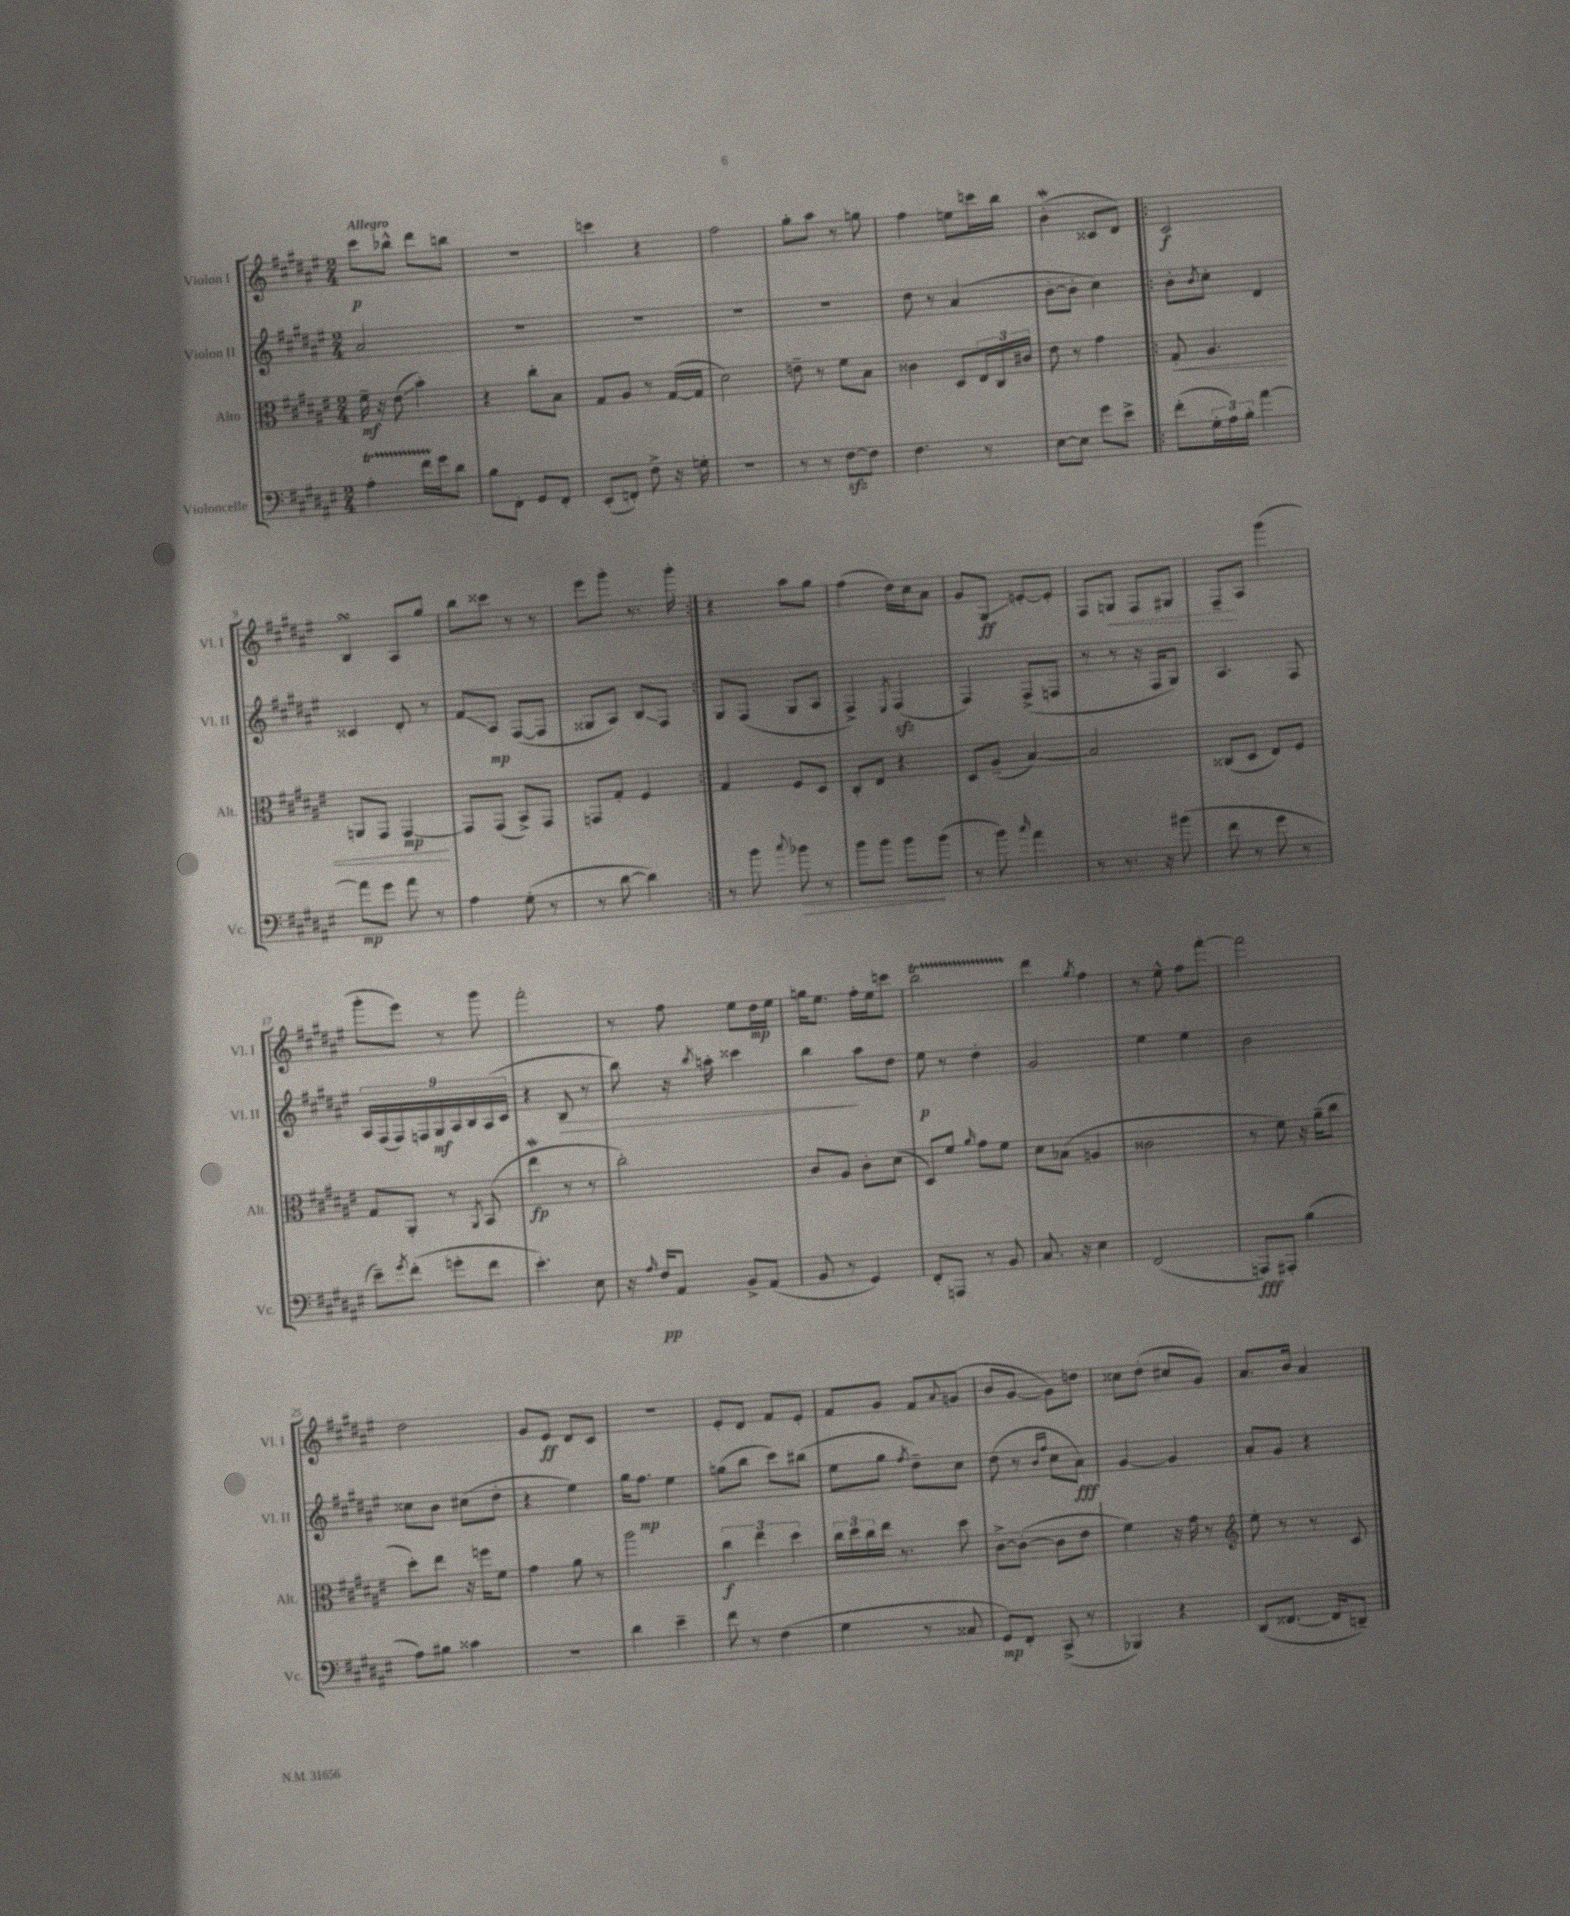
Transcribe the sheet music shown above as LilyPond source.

<<
\new StaffGroup <<
\new Staff = "s0" \with { instrumentName = "Violon I" shortInstrumentName = "Vl. I" } {
    \clef treble \key fis \major \numericTimeSignature \time 2/4 \tempo "Allegro"
    cis'''8\p bes''8-^ dis'''8 b''8 |
    r2 |
    c'''4 r4 |
    fis''2 |
    gis''8-. ais''8 r8 g''8 |
    fis''4 e''8 c'''16 b''16 |
    b'4-.\mordent( cisis'8 dis'8) |
    \repeat volta 2 { cis'2\f |
    b4\turn ais8 gis''8 |
    b''8 cisis'''8 r8 r8 |
    eis'''8 gis'''8-. r8. gis'''16-. | }
    r4 ais''8 gis''8 |
    fis''4( dis''16) cis''16 ais'8 |
    gis'8 gis8\glissando\ff e'8~-. e'8-. |
    fis8 \once \override Hairpin.style = #'dashed-line g8\< fis8 gis8 |
    fis8--\! ais8 gis'''4( |
    gis'''8-. eis'''8) r8 gis'''8 |
    fis'''2-. |
    r8 fis''8 eis''8 dis''16\mp eis''16 |
    g''16 eis''8. fis''16-. eis''16 c'''8 |
    b''2\startTrillSpan |
    dis'''4\stopTrillSpan \acciaccatura { gis''8 } fis''4 |
    r8 eis''8-^ fis''8 fis'''8~-. |
    fis'''2 |
    dis''2 |
    gis'8 eis'8\ff dis'8 cis'8 |
    R2 |
    eis'8-. dis'8 fis'8 eis'8-. |
    fis'8 gis'8 fis'8 \appoggiatura { ais'8 } g'8( |
    b'8 gis'8~ gis'8) d''8 |
    cisis''8 dis''8-.( cis''8 gis'8) |
    ais'8. b'16 ais'4 \bar "|." |
}
\new Staff = "s1" \with { instrumentName = "Violon II" shortInstrumentName = "Vl. II" } {
    \clef treble \key fis \major \numericTimeSignature \time 2/4
    ais'2 |
    R2 |
    R2 |
    R2 |
    R2 |
    dis''8 r8 ais'4( |
    b'8~-. b'8-. cis''4) |
    \repeat volta 2 { b'8-. \acciaccatura { b'8 } cis''8-. dis'4 |
    cisis'4 dis'8-. r8 |
    fis'8\glissando ais8\mp fis8~( fis8 |
    gisis8 ais8) b8\glissando fis8 | }
    gis8 fis8( gis8 ais8 |
    fis4->) \acciaccatura { eis8 } fis4\sfz( |
    fis4) fis8->( f8 |
    r8 r8 r16 fis16 gis8) |
    ais4. fis8 |
    \tuplet 9/8 { ais16 fis16( fis16) f16 gis16\mf ais16 b16 ais16( cis'16 } |
    r4 b8\> r8 |
    b''8) r16 \acciaccatura { b''8 } a''16-. cisis'''4 |
    b''4\! ais''8 dis''8 |
    eis''8\p r8 dis''4-. |
    gis'2 |
    eis''4 eis''4 |
    b'2 |
    cisis''8 b'8 cis''8( dis''8-. |
    r4 eis''4) |
    gis''16 fis''8.\mp eis''4 |
    g''8( b''8 cis'''8) bis''8( |
    eis''8 gis''8 \acciaccatura { fis''8 } dis''8--) cis''8 |
    dis''8( r8 \grace { b'16 fis''16 } cis''8 ais'8\fff) |
    gis'4~ gis'4 |
    ais'8-. gis'8 r4 \bar "|." |
}
\new Staff = "s2" \with { instrumentName = "Alto" shortInstrumentName = "Alt." } {
    \clef alto \key fis \major \numericTimeSignature \time 2/4
    fis'16--\mf r16 eis'8\glissando( b'4-.) |
    r4 cis''8-. b8 |
    gis8 ais8 r8 gis16~( gis16 |
    dis'2) |
    e'8-- r8 fis'8 b8 |
    cisis'4 dis8 \tuplet 3/2 { eis16 cis16 cis'16 } |
    eis'8 r8 gis'4 |
    \repeat volta 2 { gis8-.\< ais4. |
    a,8 gis,8 gis,4~\mp\! |
    gis,8 gis,8( b,8->) gis,8 |
    g,8 gis8-. fis4 | }
    gis4 fis8 dis8 |
    cis8-. eis8 r4 |
    dis8 ais8--( b4~) |
    b2 |
    cisis8( dis8 eis8) fis8 |
    gis8 ais,8-. r8 \acciaccatura { ais,8 } b,8( |
    eis''4\mordent\fp r8 r8 |
    cis''2-.) |
    cis'8 ais8 cis'8-. dis'8( |
    dis8) fis'8 \grace { ais'16 } gis'8 fis'8 |
    dis'8 bes8( a4 |
    cisis'2 |
    r8 fis'8) r16 ais'16--( cis''8 |
    dis''8-.) eis''8 r16 f''16 fis'8 |
    gis'4 ais'8 r8 |
    ais''2 |
    \tuplet 3/2 { cis''4\f eis''4 dis''4 } |
    \tuplet 3/2 { cis''16 dis''16 cis''16 } eis''16 r8. dis''8 |
    cis'8~-> cis'8~-.( cis'8 eis'8 |
    fis'4) r16 gis'16 r8 |
    \clef treble eis''8-. r8 r8 cis'8 \bar "|." |
}
\new Staff = "s3" \with { instrumentName = "Violoncelle" shortInstrumentName = "Vc." } {
    \clef bass \key fis \major \numericTimeSignature \time 2/4
    ais4-.\startTrillSpan fis'16 gis'16\stopTrillSpan dis'8 |
    b8 fis,8-. gis,8 fis,8-. |
    eis,8-.( f,8-.) fis8-> r16 g16-. |
    R2 |
    r8 r8 fis8~\sfz fis8 |
    fis4. r8 |
    eis8~ eis8 gis'8 eis'8-> |
    \repeat volta 2 { fis'8-.( \tuplet 3/2 { gis16-. ais16) b16-. } ais'4~ |
    ais'8\mp gis'8 ais'8 r8 |
    ais4 gis8-.( r8 |
    r8 dis'8~ dis'4) | }
    r8 b'8 \appoggiatura { cis''8 } \once \override Hairpin.circled-tip = ##t bes'8\> r8 |
    b'8 b'8 b'8\! b'8( |
    r8 b'8) \grace { cis''16 } ais'4 |
    r8 r8. r16 bis'8( |
    fis'8 r8 gis'8 r8 |
    eis'8--) \acciaccatura { gis'8 } fis'8-.( g'8-. fis'8 |
    eis'4.-.) eis8 |
    r16 \grace { ais16 } fis16\pp ais,8 b,8-> ais,8( |
    b,8 r8 gis,4) |
    fis,8-. a,,8 r8 b,8 |
    cis8. r16 eis4 |
    fis,2( |
    a,,8\fff) ais,,8-. b4( |
    ais8) bis8 cisis'4 |
    R2 |
    dis'4 eis'4-- |
    fis'8 r8 fis4( |
    gis4 r8 cisis8 |
    gis,8\mp) fis,8-. cis,8->( r8 |
    bes,,4) r4 |
    dis,8( fisis,8.~ fisis,16 d,8--) \bar "|." |
}
>>
>>
